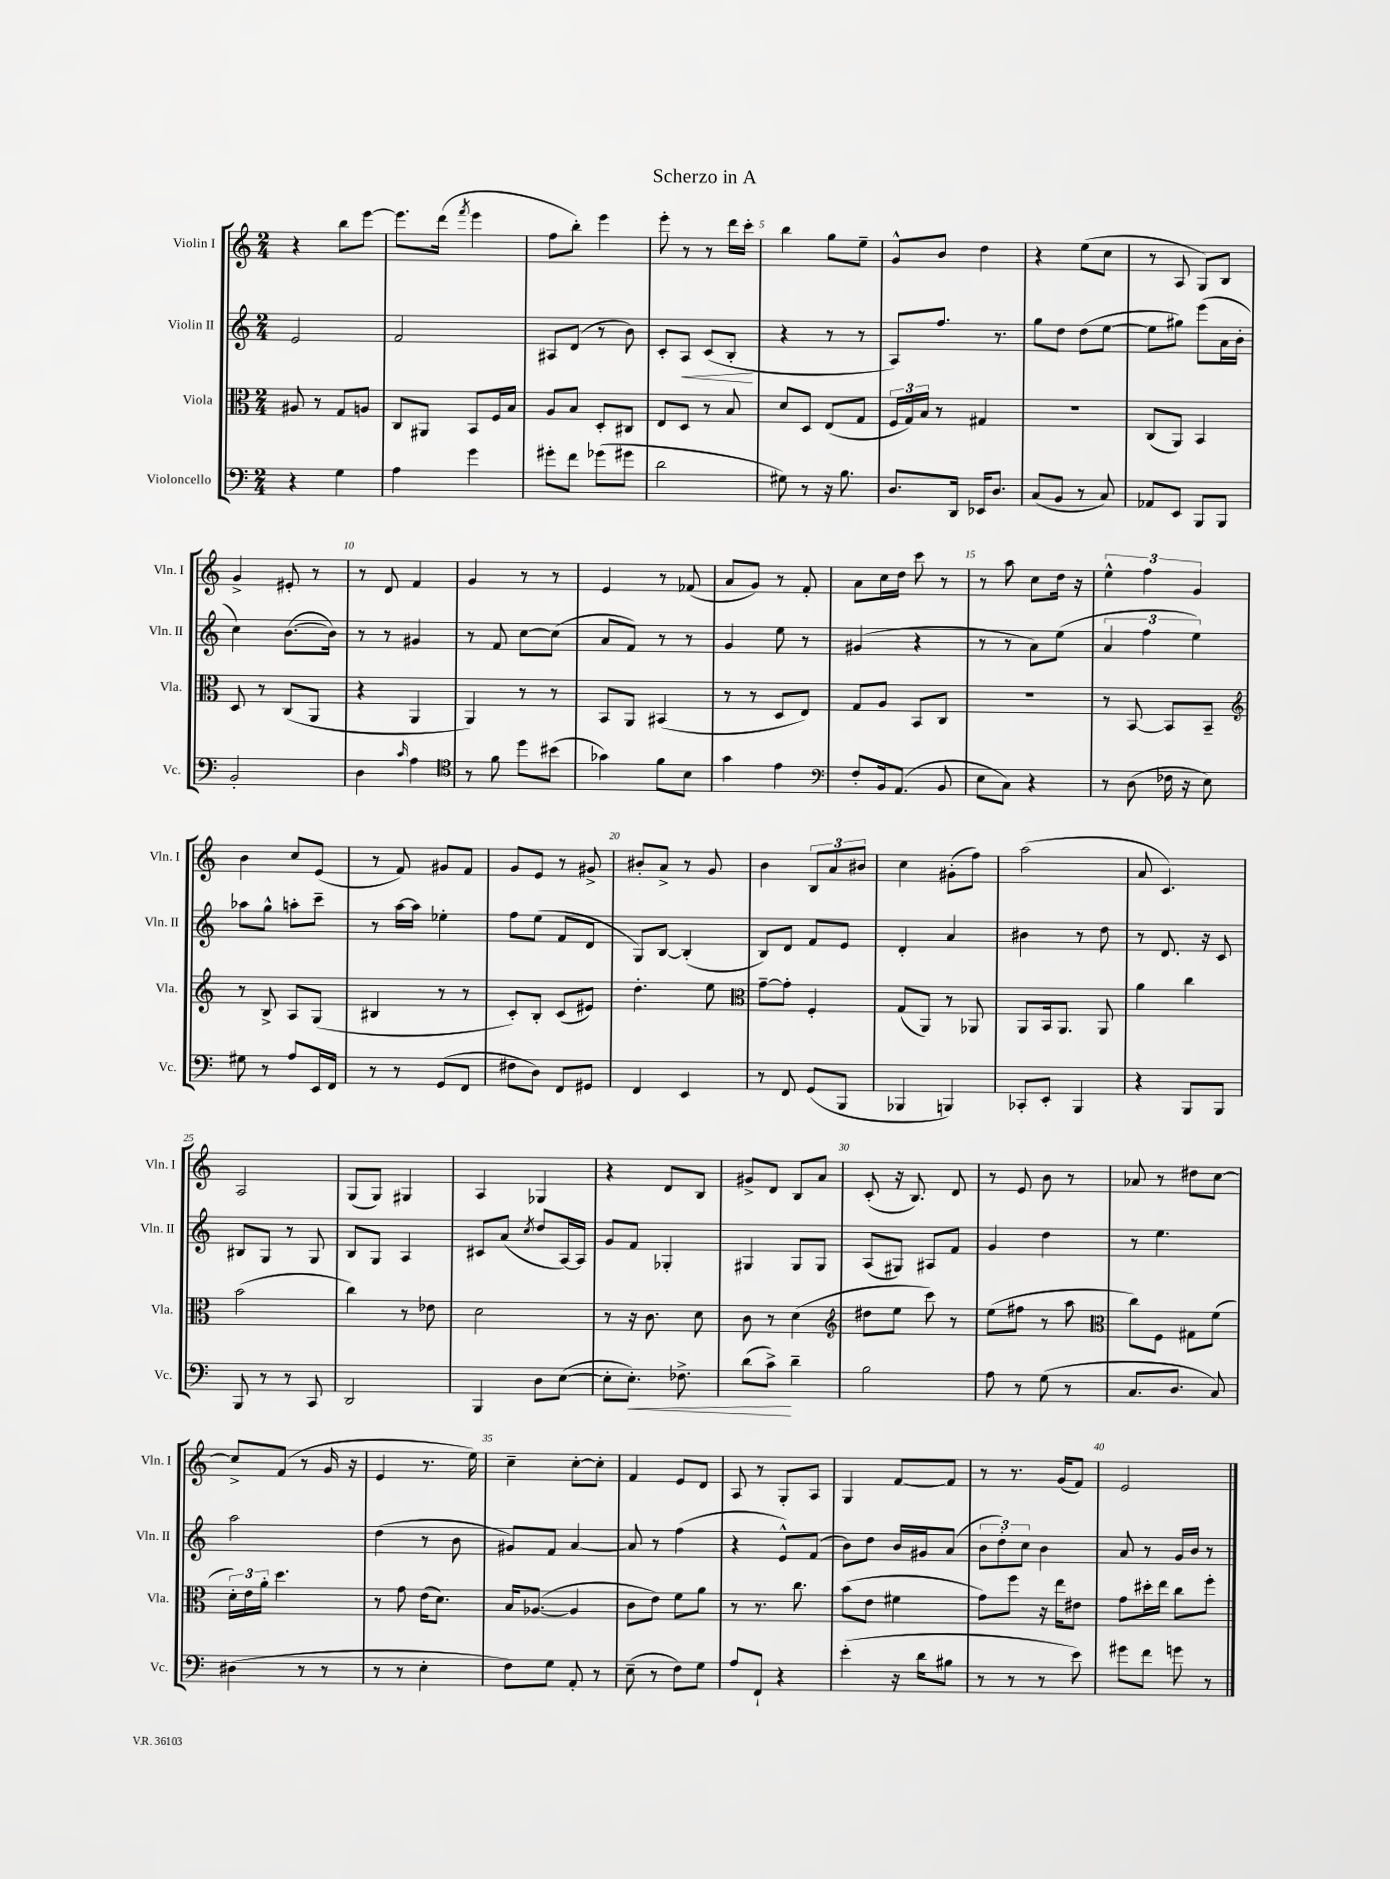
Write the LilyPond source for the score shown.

\header { title = "Scherzo in A" }
<<
\new StaffGroup <<
\new Staff = "s0" \with { instrumentName = "Violin I" shortInstrumentName = "Vln. I" } {
    \clef treble \key c \major \numericTimeSignature \time 2/4
    \autoBeamOff r4 b''8[ e'''8]~ |
    e'''8.[ d'''16]( \acciaccatura { f'''8 } e'''4 |
    f''8[ b''8]-.) e'''4 |
    e'''8-. r8 r8 d'''16[ c'''16]-. |
    b''4 g''8[ e''8]-- |
    g'8[-^ b'8] d''4 |
    r4 e''8[( c''8] |
    r8 a8 g8[) b8] |
    g'4-> eis'8-. r8 |
    r8 d'8 f'4 |
    g'4 r8 r8 |
    e'4 r8 fes'8( |
    a'8[ g'8]) r8 f'8-. |
    a'8[ c''16 d''16] c'''8 r8 |
    r8 a''8 c''8[ d''16] r16 |
    \tuplet 3/2 { e''4-^ f''4 g'4 } |
    b'4 c''8[ e'8]( |
    r8 f'8) gis'8[ f'8] |
    g'8[ e'8] r8 gis'8-> |
    bis'8[-. a'8]-> r8 g'8 |
    b'4 \tuplet 3/2 { b8[ a'8 bis'8] } |
    c''4 gis'8[-.( f''8]) |
    a''2( |
    a'8 c'4.) |
    a2 |
    g8[( g8]) gis4 |
    a4 ges4 |
    r4 d'8[ b8] |
    gis'8[-> d'8] b8[ a'8] |
    c'8-.( r16 b8.) d'8 |
    r8 e'8 b'8 r8 |
    aes'8 r8 dis''8[ c''8]~ |
    c''8[-> f'8]( r8 g'16 r16 |
    e'4 r8. e''16) |
    c''4-- c''8[~-. c''8]-. |
    f'4 e'8[ d'8] |
    a8 r8 g8[-. a8] |
    g4 f'8[~ f'8] |
    r8 r8. g'16[( f'8]) |
    e'2 \bar "|." |
}
\new Staff = "s1" \with { instrumentName = "Violin II" shortInstrumentName = "Vln. II" } {
    \clef treble \key c \major \numericTimeSignature \time 2/4
    \autoBeamOff e'2 |
    f'2 |
    ais8[ d'8]( r8 b'8) |
    c'8[-. a8]\< c'8[( b8]-.\! |
    r4 r8 r8 |
    a8[) f''8.] r8. |
    g''8[ d''8] d''8[( e''8]~ |
    e''8[ gis''8]) e'''8[( a'16 b'16]-. |
    c''4) b'8.[~( b'16]) |
    r8 r8 gis'4 |
    r8 f'8 c''8[~ c''8]( |
    a'8[ f'8]) r8 r8 |
    g'4 e''8 r8 |
    gis'4( r4 |
    r8 r8 a'8[) e''8]( |
    \tuplet 3/2 { a'4 f''4 e''4) } |
    aes''8[ g''8]-^ a''8[-. c'''8]-- |
    r8 a''16[~ a''16] ees''4-. |
    f''8[ e''8]( f'8[ d'8] |
    g8[) b8]~ b4-.( |
    b8[) d'8] f'8[ e'8] |
    d'4-. a'4 |
    bis'4 r8 d''8 |
    r8 d'8. r16 c'8 |
    bis8[ g8] r8 g8 |
    b8[ g8] a4 |
    cis'8[ a'8]( \acciaccatura { c''8 } d''8[ a16~) a16] |
    g'8[ f'8] ges4-. |
    gis4 gis8[ gis8] |
    a8[( gis8]) ais8[ f'8] |
    g'4 d''4 |
    r8 e''4. |
    a''2 |
    d''4( r8 b'8 |
    gis'8[) f'8] a'4~ |
    a'8 r8 f''4( |
    r4 e'8[-^) f'8]( |
    b'8[) d''8] b'16[ gis'16 a'8]( |
    \tuplet 3/2 { b'8[ d''8-.) c''8] } b'4 |
    a'8 r8 g'16[ b'16] r8 \bar "|." |
}
\new Staff = "s2" \with { instrumentName = "Viola" shortInstrumentName = "Vla." } {
    \clef alto \key c \major \numericTimeSignature \time 2/4
    \autoBeamOff ais8 r8 g8[ a8] |
    c8[ ais,8] b,8[ f16 b16] |
    a8[ b8] d8[-. cis8] |
    e8[ d8] r8 b8 |
    d'8[ d8] e8[( g8] |
    \tuplet 3/2 { f16[ g16) b16] } r8 gis4 |
    R2 |
    c8[( a,8]) b,4 |
    d8 r8 c8[( a,8] |
    r4 a,4 |
    a,4) r8 r8 |
    b,8[ a,8] bis,4( |
    r8 r8 d8[ e8]) |
    g8[ a8] b,8[ c8] |
    r2 |
    r8 b,8~ b,8[ b,8]-- |
    \clef treble r8 b8-> a8[ g8]( |
    bis4 r8 r8 |
    c'8[-.) b8]-. c'8[( eis'8]) |
    d''4.-. e''8 |
    \clef alto g'8[~-- g'8]-. f4-. |
    g8[( a,8]) r8 aes,8 |
    a,8[ b,16 a,8.] a,8 |
    a'4 c''4 |
    b'2( |
    c''4) r8 ees'8 |
    d'2 |
    r8 r16 c'8. d'8 |
    c'8 r8 d'4( |
    \clef treble dis''8[ e''8] c'''8) r8 |
    e''8[( fis''8] r8 a''8 |
    \clef alto c''8[) f8] gis8[ f'8]( |
    \tuplet 3/2 { d'16[-.) e'16 a'16]-. } d''4. |
    r8 g'8 e'16[( d'8.]) |
    b16[ aes8.]~( aes4 |
    c'8[ e'8]) f'8[ a'8] |
    r8 r8. c''8. |
    b'8[( e'8] fis'4 |
    g'8[) f''8] r16 e''16[ eis'8] |
    g'8[ dis''16-. e''16] c''8[ f''8]-. \bar "|." |
}
\new Staff = "s3" \with { instrumentName = "Violoncello" shortInstrumentName = "Vc." } {
    \clef bass \key c \major \numericTimeSignature \time 2/4
    \autoBeamOff r4 g4 |
    a4 g'4 |
    gis'8[-. f'8] ges'8[( gis'8] |
    d'2 |
    gis8) r8 r16 b8. |
    d8.[ d,16] ees,16[ d8.] |
    c8[( b,8] r8 c8) |
    aes,8[ e,8] b,,8[ b,,8] |
    b,2-. |
    d4 \grace { c'16 } a4 |
    \clef tenor r8 f'8 d''8[ bis'8]( |
    ges'4) f'8[ b8] |
    g'4 e'4 |
    \clef bass f8[-. b,16 a,8.]( b,8 |
    e8[ c8]) r4 |
    r8 d8( fes16 r16 e8) |
    gis8 r8 a8[ e,16 f,16] |
    r8 r8 g,8[( f,8] |
    fis8[ d8]) f,8[ gis,8] |
    f,4 e,4 |
    r8 f,8 g,8[( b,,8] |
    bes,,4 b,,4) |
    ces,8[-. e,8]-. b,,4 |
    r4 b,,8[ b,,8] |
    b,,8 r8 r8 c,8 |
    d,2 |
    b,,4 d8[ e8]~( |
    e8[-. e8.]-.\<) fes8.-> |
    d'8[( c'8]->\!) d'4-- |
    b2 |
    a8 r8 g8( r8 |
    c8.[ d8.] c8) |
    dis4( r8 r8 |
    r8 r8 e4-. |
    f8[) g8] a,8-. r8 |
    e8--( r8 f8[) g8] |
    a8[ f,8]-! r4 |
    e'4-.( r16 d'16[ bis8] |
    r8 r8 r8 e'8) |
    gis'8[ f'8] g'8 r8 \bar "|." |
}
>>
>>
\layout { \context { \Score \override BarNumber.break-visibility = ##(#f #t #t) barNumberVisibility = #(every-nth-bar-number-visible 5) } }
